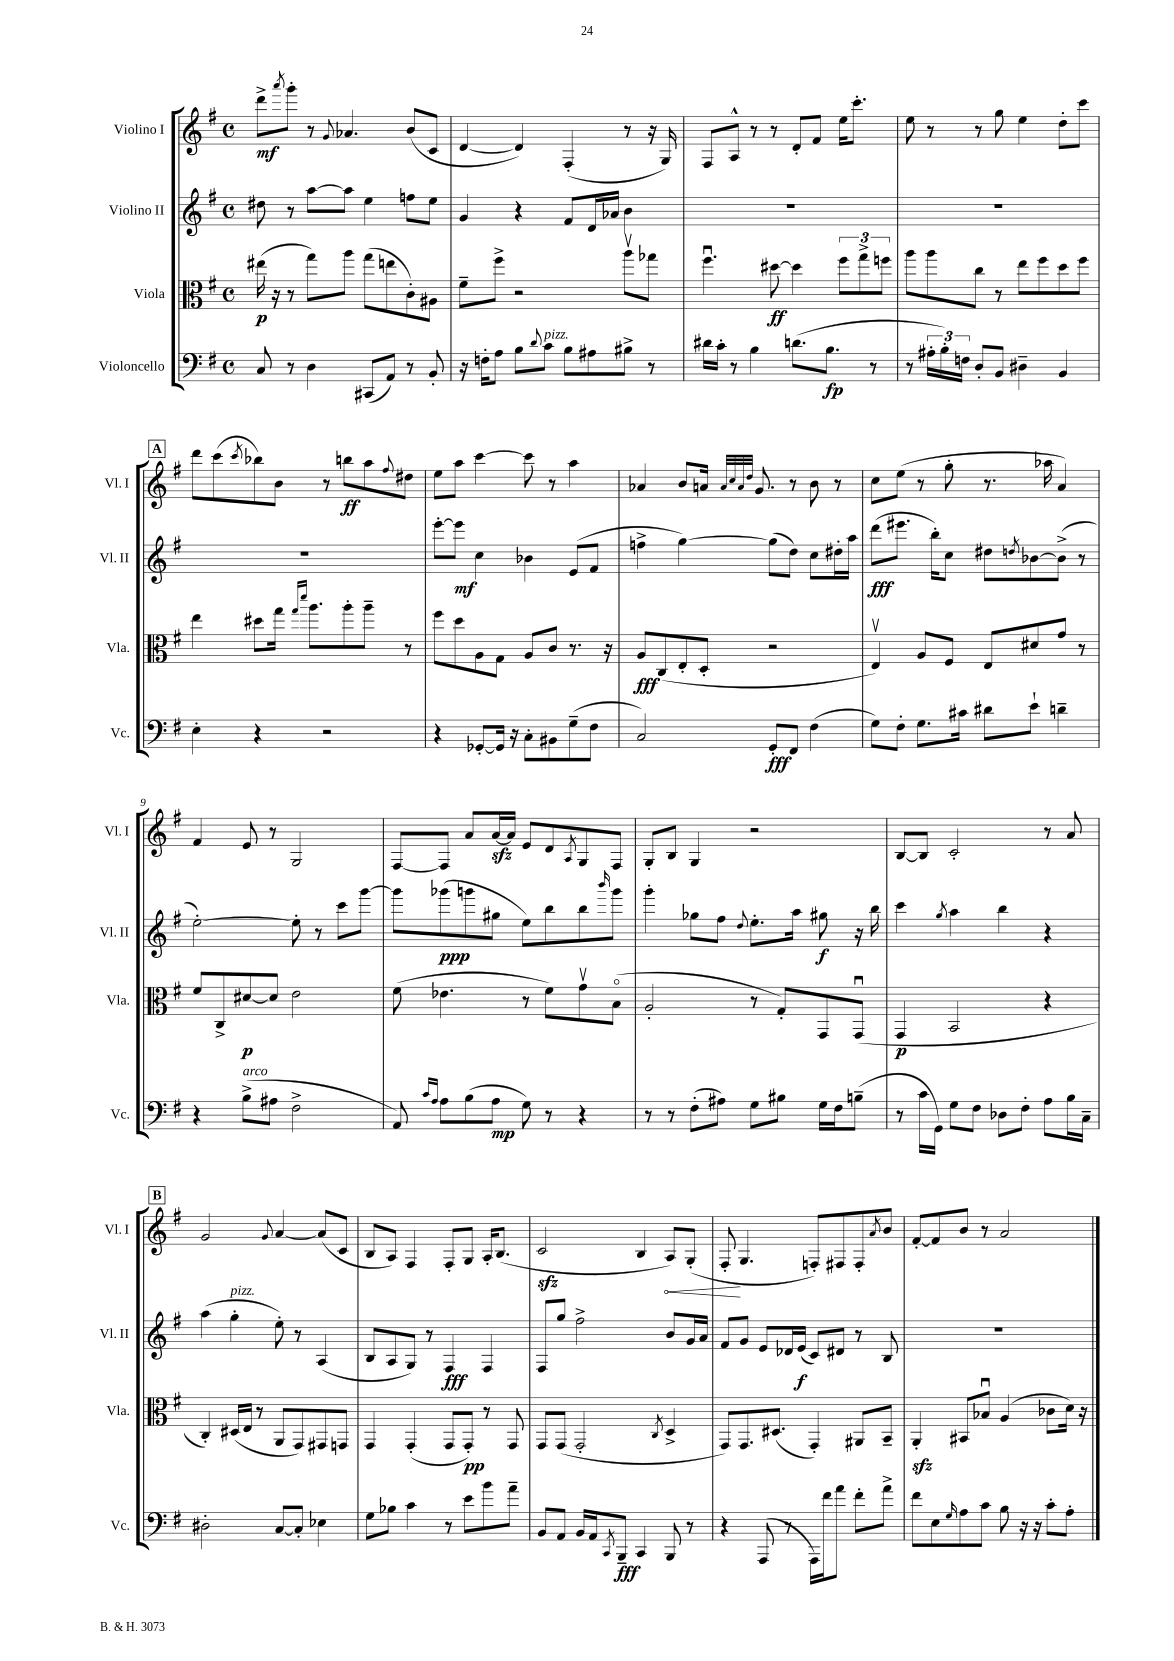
<<
\new StaffGroup <<
\new Staff = "s0" \with { instrumentName = "Violino I" shortInstrumentName = "Vl. I" } {
    \clef treble \key g \major \defaultTimeSignature \time 4/4
    d'''8->\mf \acciaccatura { a'''8 } g'''8-. r8 \appoggiatura { g'8 } aes'4. b'8( c'8 |
    d'4~ d'4) fis4-.( r8 r16 g16) |
    fis8 a8-^ r8 r8 d'8-. fis'8 e''16 c'''8.-. |
    e''8 r8 r8 g''8 e''4 d''8-. c'''8 |
    \mark \markup { \box "A" } d'''8 c'''8( \acciaccatura { c'''8 } bes''8) b'8 r8 b''8\ff a''8 \appoggiatura { fis''8 } dis''8 |
    e''8 a''8 c'''4~ c'''8 r8 a''4 |
    aes'4 b'8 a'16 \grace { a'32 c''32 a'32 d''32 } g'8. r8 b'8 r8 |
    c''8 e''8( r8 g''8-. r8. aes''16 a'4) |
    fis'4 e'8 r8 g2 |
    fis8~ fis8 a'8 a'16~\sfz a'16 e'8 d'8 \acciaccatura { a8 } g8 fis8 |
    g8-. b8 g4 r2 |
    b8~ b8 c'2-. r8 a'8 |
    \mark \markup { \box "B" } g'2 \appoggiatura { g'8 } a'4~ a'8( c'8 |
    b8 a8) fis4 fis8-. g8 a16-. b8.( |
    c'2\sfz b4 \once \override Hairpin.circled-tip = ##t a8\<) g8-.( |
    fis8-.\! g4. f8-.) fis8 fis8-. \acciaccatura { a'8 } b'8 |
    fis'8~-. fis'8 b'8 r8 a'2 \bar "|." |
}
\new Staff = "s1" \with { instrumentName = "Violino II" shortInstrumentName = "Vl. II" } {
    \clef treble \key g \major \defaultTimeSignature \time 4/4
    dis''8 r8 a''8~ a''8 e''4 f''8 e''8 |
    g'4 r4 fis'8 d'16 aes'16 b'4 |
    R1 |
    R1 |
    \mark \markup { \box "A" } R1 |
    e'''8~-. e'''8\mf c''4 bes'4 e'8( fis'8 |
    f''4-> g''4~) g''8( d''8) c''8 dis''16-. a''16 |
    d'''8\fff( eis'''8. b''16-.) c''8 dis''8 \acciaccatura { d''8 } bes'8~ bes'8->( r8 |
    e''2~-.) e''8-. r8 c'''8 g'''8~ |
    g'''8 ges'''8\ppp( g'''8 gis''8 e''8) b''8 b''8 \grace { b'''16 } g'''8 |
    g'''4-. ges''8 fis''8 \appoggiatura { d''8 } e''8.-. a''16 gis''8\f r16 b''16 |
    c'''4 \acciaccatura { g''8 } a''4 b''4 r4 |
    \mark \markup { \box "B" } a''4( g''4-.^\markup { \italic "pizz." } e''8-.) r8 a4( |
    b8 a8 g8) r8 fis4\fff fis4 |
    fis8 g''8 fis''2-> b'8 g'16 a'16 |
    fis'8 g'8 e'8 des'16 e'16\f( c'8) dis'8 r8 b8 |
    R1 \bar "|." |
}
\new Staff = "s2" \with { instrumentName = "Viola" shortInstrumentName = "Vla." } {
    \clef alto \key g \major \defaultTimeSignature \time 4/4
    eis''16\p( r16 r8 g''8) a''8 g''8( e''8 c'8-.) ais8 |
    fis'8-- fis''8-> r2 a''8\upbow ges''8 |
    fis''4.\downbow dis''8~\ff dis''4 \tuplet 3/2 { fis''8 g''8-> f''8 } |
    a''8 a''8 c''8 r8 e''8 fis''8 d''8 fis''8 |
    \mark \markup { \box "A" } e''4 dis''8 g''16 \grace { g''16 d'''16 } a''8. a''8-. a''8-- r8 |
    fis''8 d''8 a8 g8 a8 c'8 r8. r16 |
    a8\fff c8( e8-. d8-. r2 |
    e4\upbow) a8 fis8 e8 dis'8 g'8 r8 |
    fis'8 c8-> dis'8~\p dis'8 e'2 |
    fis'8( ees'4. r8 fis'8) g'8\upbow b8\flageolet( |
    a2-. r8 g8-.) g,8 g,8\downbow( |
    g,4\p b,2 r4 |
    \mark \markup { \box "B" } c4-.) dis16( e16 r8 a,8 g,8) gis,8 g,8 |
    g,4 g,4-.( g,8 g,8-.\pp) r8 g,8 |
    g,8 g,8( g,2-. \acciaccatura { c8 } d4-> |
    g,8) g,8. dis8.( g,4-.) ais,8 b,8-- |
    a,4-.\sfz bis,8 bes8\downbow a4( ces'8 d'16) r16 \bar "|." |
}
\new Staff = "s3" \with { instrumentName = "Violoncello" shortInstrumentName = "Vc." } {
    \clef bass \key g \major \defaultTimeSignature \time 4/4
    c8 r8 d4 cis,8( a,8) r8 b,8-. |
    r16 f16-. a8 b8 \appoggiatura { d'8 } c'8^\markup { \italic "pizz." } b8 ais8 bis8-> r8 |
    dis'16 c'16-. r8 b4 d'8.( b8.\fp r8 |
    r8 \tuplet 3/2 { ais16-. b16-.) f16 } d8-. b,8 dis4-- b,4 |
    \mark \markup { \box "A" } e4-. r4 r2 |
    r4 ges,8~-. ges,16 r16 c8-. bis,8 g8--( fis8 |
    c2) g,8-.\fff fis,8 fis4( |
    g8) fis8-. g8. cis'16 dis'8 e'8-! d'4-- |
    r4 b8->^\markup { \italic "arco" }( ais8 fis2-> |
    a,8) \grace { c'16 a16 } a8 b8( a8\mp g8) r8 r4 |
    r8 r8 fis8-.( ais8) g8 bis8 g16 fis16 b8--( |
    r8 c'16 g,16) g8 fis8 des8 fis8-. a8 b16 c16-- |
    \mark \markup { \box "B" } dis2-. c8~ c8-. ees4 |
    g8 bes8 c'4 r8 e'8 b'8 a'8-- |
    b,8 a,8 b,16 a,16 \acciaccatura { c,8 } b,,8--\fff c,4 b,,8 r8 |
    r4 a,,8( r8 a,,16) fis'16 a'8 fis'8-. a'8-> |
    fis'8 e8 \grace { g16 } a8 c'8 b8 r16 r16 c'8-. a8-. \bar "|." |
}
>>
>>
